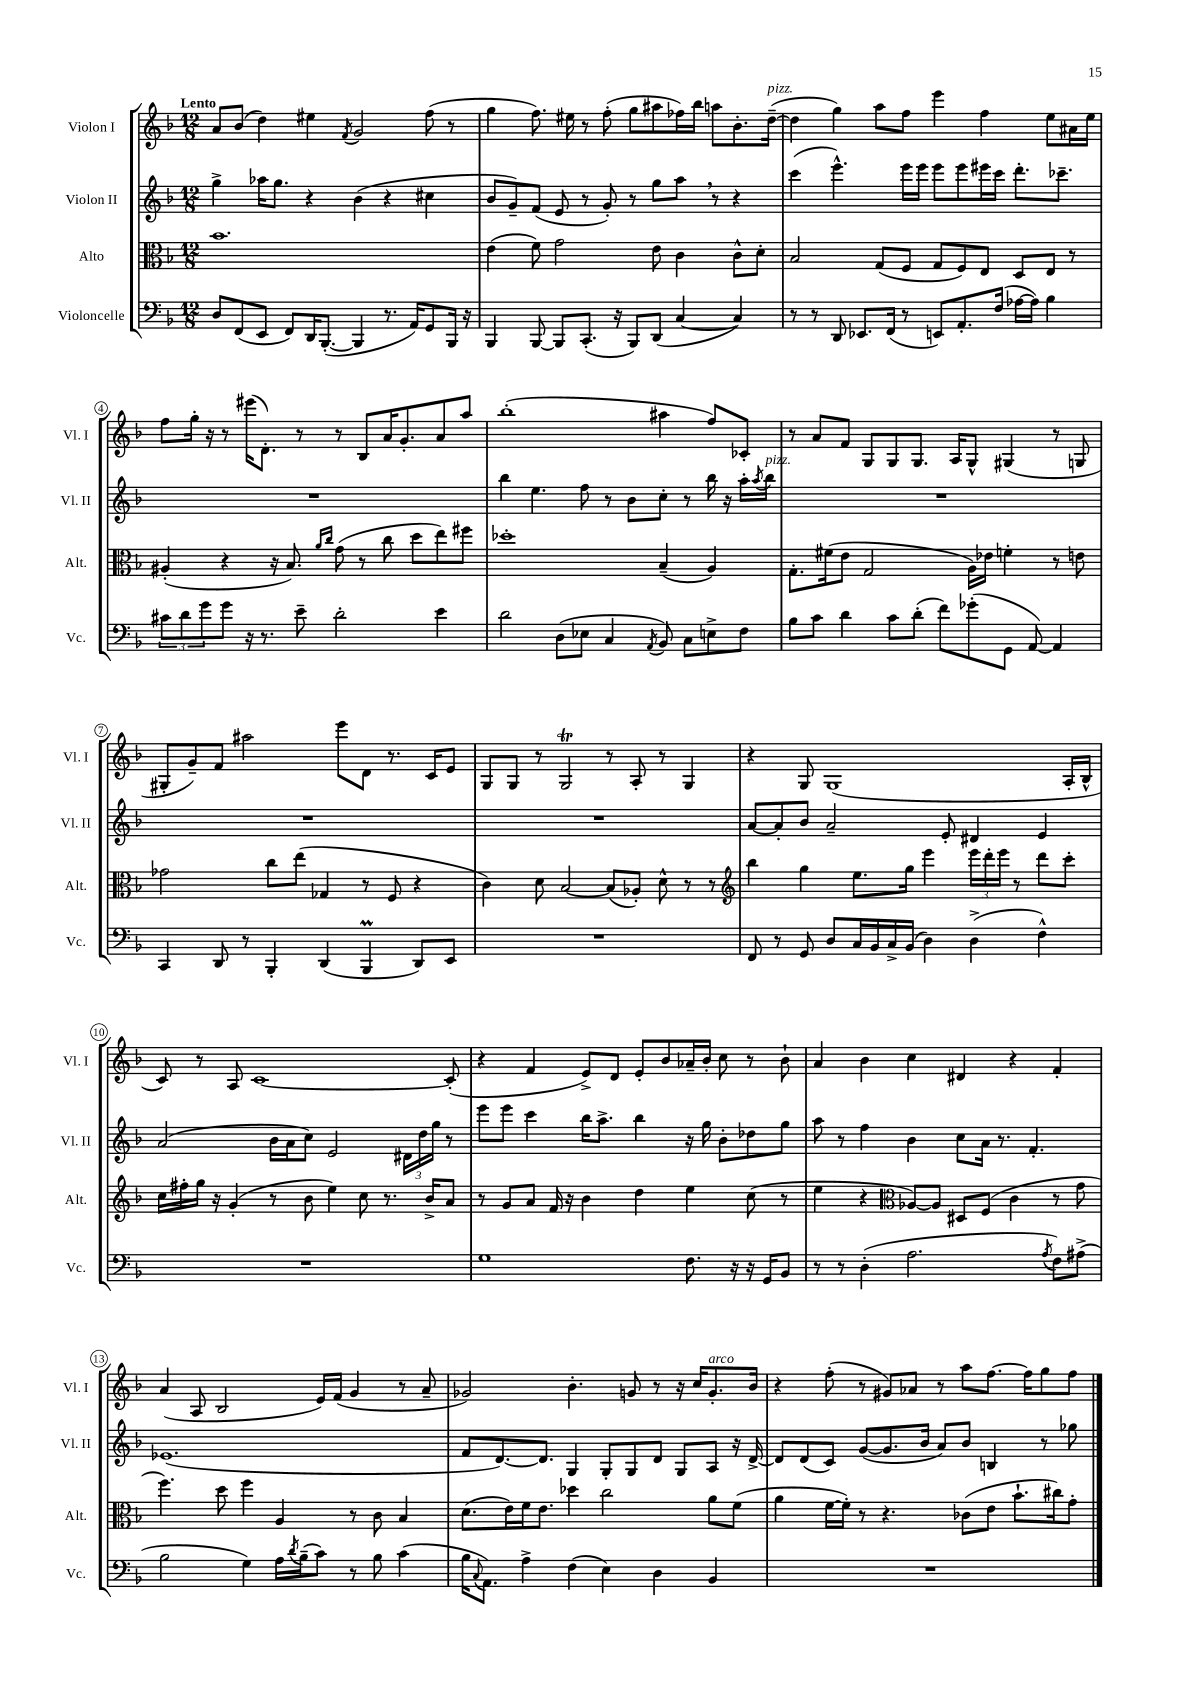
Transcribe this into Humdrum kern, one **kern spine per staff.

**kern	**kern	**kern	**kern
*part4	*part3	*part2	*part1
*staff4	*staff3	*staff2	*staff1
*I"Violoncelle	*I"Alto	*I"Violon II	*I"Violon I
*I'Vc.	*I'Alt.	*I'Vl. II	*I'Vl. I
*clefF4	*clefC3	*clefG2	*clefG2
*k[b-]	*k[b-]	*k[b-]	*k[b-]
*M12/8	*M12/8	*M12/8	*M12/8
=1	=1	=1	=1
!	!	!	!LO:TX:a:B:t=Lento
8D/L	1.b-	4gg^\	8a/L
(8FF/	.	.	(8b-/J
8EE/J	.	16aa-X\KL	4dd\)
.	.	8.gg\J	.
8FF/L)	.	.	.
16DD/K	.	4r	4ee#X\
([8.BBB-'/J	.	.	.
.	.	.	8qf/
4BBB-/]	.	(4b-\	2g/
8.r	.	4r	.
16AA/KL)	.	.	.
8GG/	.	4cc#X\	(8ff\
16BBB-/Jk	.	.	8r
16r	.	.	.
=2	=2	=2	=2
4BBB-/	(4e\	8b-/L	4gg\
.	.	8g~/)	.
[8BBB-/	8f\)	(8f/J	8.ff\)
8BBB-/L]	2g\	8e/	.
.	.	.	16ee#X\
(8.CC'/J	.	8r	8r
.	.	8g'/)	(8ff'\
16r	.	.	.
8BBB-/L)	.	8r	8gg\L
(8DD/J	8e\	8gg\L	8aa#X\
[4C/	4c\	8aa,\J	16ff-X\L)
.	.	.	16bb-\JJ
.	.	8r	8aan\L
4C/])	8c^^\L	4r	8.b-'\
.	8d'\J	.	.
!	!	!	!LO:TX:a:i:t=pizz.
.	.	.	([16dd~\Jk
=3	=3	=3	=3
8r	2B-/	(4ccc\	4dd\]
8r	.	.	.
8DD/	.	4.eee^^\)	4gg\)
8.EE-X/L	.	.	.
.	(8G/L	.	8aa\L
(16FF/Jk	.	.	.
8r	8F/J	16eee\LL	8ff\J
.	.	16eee\JJ	.
8EEn/L)	8G/L	8eee\L	4eee\
8.AA'/	8F/)	8eee\	.
.	8E/J	16eee#X\L	4ff\
(16F/Jk	.	16ccc\JJ	.
[16A-X\LL	8D/L	8.ddd'\L	.
16A-\JJ])	.	.	.
4B-\	8E/J	.	8ee\L
.	.	8.ccc-X~\J	.
.	8r	.	16a#X\L
.	.	.	16ee\JJ
!!LO:LB:g=z
=4	=4	=4	=4
12c#X\L	(4A#X'/	1.r	8ff\L
12d\	.	.	.
.	.	.	16gg'\Jk
12g\	.	.	.
.	.	.	16r
8g\J	4r	.	8r
16r	.	.	(16eee#X\KL
8.r	.	.	8.d'\J)
.	16r	.	.
.	8.B-/)	.	.
8e~\	.	.	8r
.	16qqa/LL	.	.
.	16qqcc/JJ	.	.
2d'\	(8g\	.	8r
.	8r	.	8B-/L
.	8cc\	.	16a/K
.	.	.	8.g'/
.	8dd\L	.	.
4e\	8ee\)	.	8a/
.	8ff#X\J	.	8aa/J
=5	=5	=5	=5
2d\	1dd-X'	4bb-\	(1bb-'
.	.	4.ee\	.
(8D\L	.	.	.
8E-X\J	.	8ff\	.
4C/	.	8r	.
.	.	8b-\L	.
8qAA/	.	.	.
8BB-/)	(4B-~/	8cc'\J	4aa#X\
8C\L	.	8r	.
8En^\	4A/)	16bb-\	8ff/L)
.	.	16r	.
8F\J	.	16aa'\LL	8c-X'/J
.	.	8qaa/	.
!	!	!LO:TX:a:i:t=pizz.	!
.	.	16bb-\JJ	.
=6	=6	=6	=6
8B-\L	8.G'\L	1.r	8r
8c\J	.	.	8a/L
.	(16f#X\k	.	.
4d\	8e\J	.	8f/J
.	2G/	.	8G/L
8c\L	.	.	8G/
(8d'\J	.	.	8.G/J
8f\L)	.	.	.
.	.	.	16A/KL
(8g-X'\	16A\LL)	.	8G^^/J
.	16e-X\JJ	.	.
8GG\J	4fn'\	.	(4G#X/
[8AA/)	.	.	.
4AA/]	8r	.	8r
.	8en\	.	8Gn/
!!LO:LB:g=z
=7	=7	=7	=7
4CC/	2g-X\	1.r	8G#X'/L
.	.	.	8g~/)
8DD/	.	.	8f/J
8r	.	.	2aa#X\
4BBB-'/	8cc\L	.	.
.	(8ee\J	.	.
(4DD/	4G-X/	.	.
.	.	.	8eee\L
4BBB-M/	8r	.	8d\J
.	8F/	.	8.r
8DD/L)	4r	.	.
.	.	.	16c/KL
8EE/J	.	.	8e/J
=8	=8	=8	=8
1.r	4c\)	1.r	8G/L
.	.	.	8G/J
.	8d\	.	8r
.	[2B-/	.	2GT/
.	(8B-/L]	.	8r
.	8A-X'/J)	.	8A'/
.	8d^^\	.	8r
.	8r	.	4G/
.	8r	.	.
=9	=9	=9	=9
*	*clefG2	*	*
8FF/	4bb-\	[8a/L	4r
8r	.	8a'/]	.
8GG/	4gg\	8b-/J	8G/
8D/L	.	2a~/	(1G
16C/L	8.ee\L	.	.
16BB-/	.	.	.
16C^/	.	.	.
(16BB-/JJ	16gg\Jk	.	.
4D\)	4eee\	.	.
.	.	8e'/	.
(4D^\	24eee\LL	4d#X/	.
.	24ddd'\	.	.
.	24eee\JJ	.	.
.	8r	.	.
4F^^\)	8ddd\L	4e/	.
.	8ccc'\J	.	16A'/LL
.	.	.	16B-^^/JJ
!!LO:LB:g=z
=10	=10	=10	=10
1.r	16cc\LL	(2a/	8c/)
.	16ff#X'\	.	.
.	16gg\JJ	.	8r
.	16r	.	.
.	(4g'/	.	8A/
.	.	.	[1c
.	8r	16b-\LL	.
.	.	16a\J	.
.	8b-\	8cc\J)	.
.	4ee\)	2e/	.
.	8cc\	.	.
.	8.r	.	.
.	.	24d#X\LL	.
.	.	24dd\	.
.	16b-^/KL	.	.
.	.	24gg\JJ	.
.	8a/J	8r	(8c'/]
=11	=11	=11	=11
1G	8r	8eee\L	4r
.	8g/L	8eee\J	.
.	8a/J	4ccc\	4f/
.	16f/	.	.
.	16r	.	.
.	4b-\	16bb-\KL	8e^/L)
.	.	8.aa^\J	.
.	.	.	8d/J
.	4dd\	4bb-\	8e'/L
.	.	.	8b-/
8.F\	4ee\	16r	16a-X~/L
.	.	16gg\	16b-'/JJ
.	.	8b-'\L	8cc\
16r	.	.	.
16r	(8cc\	8dd-X\	8r
16GG/KL	.	.	.
8BB-/J	8r	8gg\J	8b-`\
=12	=12	=12	=12
8r	4ee\	8aa\	4a/
8r	.	8r	.
(4D'\	4r	4ff\	4b-\
*	*clefC3	*	*
2.A\	[8A-X/L)	4b-\	4cc\
.	8A-/J]	.	.
.	8D#X/L	8cc\L	4d#X/
.	(8F/J	16a\Jk	.
.	.	8.r	.
.	4c\	.	4r
.	.	4.f'/	.
8qA/	.	.	.
8F\L)	8r	.	4f'/
(8A#X^\J	8g\	.	.
!!LO:LB:g=z
=13	=13	=13	=13
2B-\	4.ff\)	(1.e-X	(4a/
.	.	.	8A/
.	8dd\	.	2B-/
4G\)	4ff\	.	.
16A\LL	4A/	.	.
8qd/	.	.	.
(16B-~\J	.	.	.
8c\J)	.	.	16e/LL)
.	.	.	(16f/JJ
8r	8r	.	4g/
8B-\	8c\	.	.
(4c\	4B-/	.	8r
.	.	.	8a~/
=14	=14	=14	=14
16B-\KL	(8.d\L	8f/L	2g-X/)
8qqC/	.	.	.
8.AA\J)	.	.	.
.	.	[8.d/)	.
.	16e\L)	.	.
4A^\	16f\J	.	.
.	8.e\J	8.d/J]	.
(4F\	4dd-X\	4G/	4.b-'\
4E\)	2cc\	8G'/L	.
.	.	8G/	8gn/
4D\	.	8d/J	8r
.	.	8G/L	16r
.	.	.	16cc/KL
!	!	!	!LO:TX:a:i:t=arco
4BB-/	8a\L	8A/J	8.g'/
.	(8f\J	16r	.
.	.	[16d^/	16b-/Jk
=15	=15	=15	=15
1.r	4a\	8d/L]	4r
.	.	(8d/	.
.	[16f\LL	8c/J)	(8ff'\
.	16f'\JJ])	.	.
.	8r	([8g/L	8r
.	4.r	8.g/]	8g#X/L)
.	.	.	8a-X/J
.	.	16b-/Jk	.
.	.	8a/L)	8r
.	(8c-X\L	8b-/J	8aa\L
.	8e\J	4Bn/	[8.ff\J
.	8.b-`\L	.	.
.	.	.	16ff\KL]
.	.	8r	8gg\
.	16cc#X\k)	.	.
.	8g'\J	8gg-X\	8ff\J
==	==	==	==
*-	*-	*-	*-
